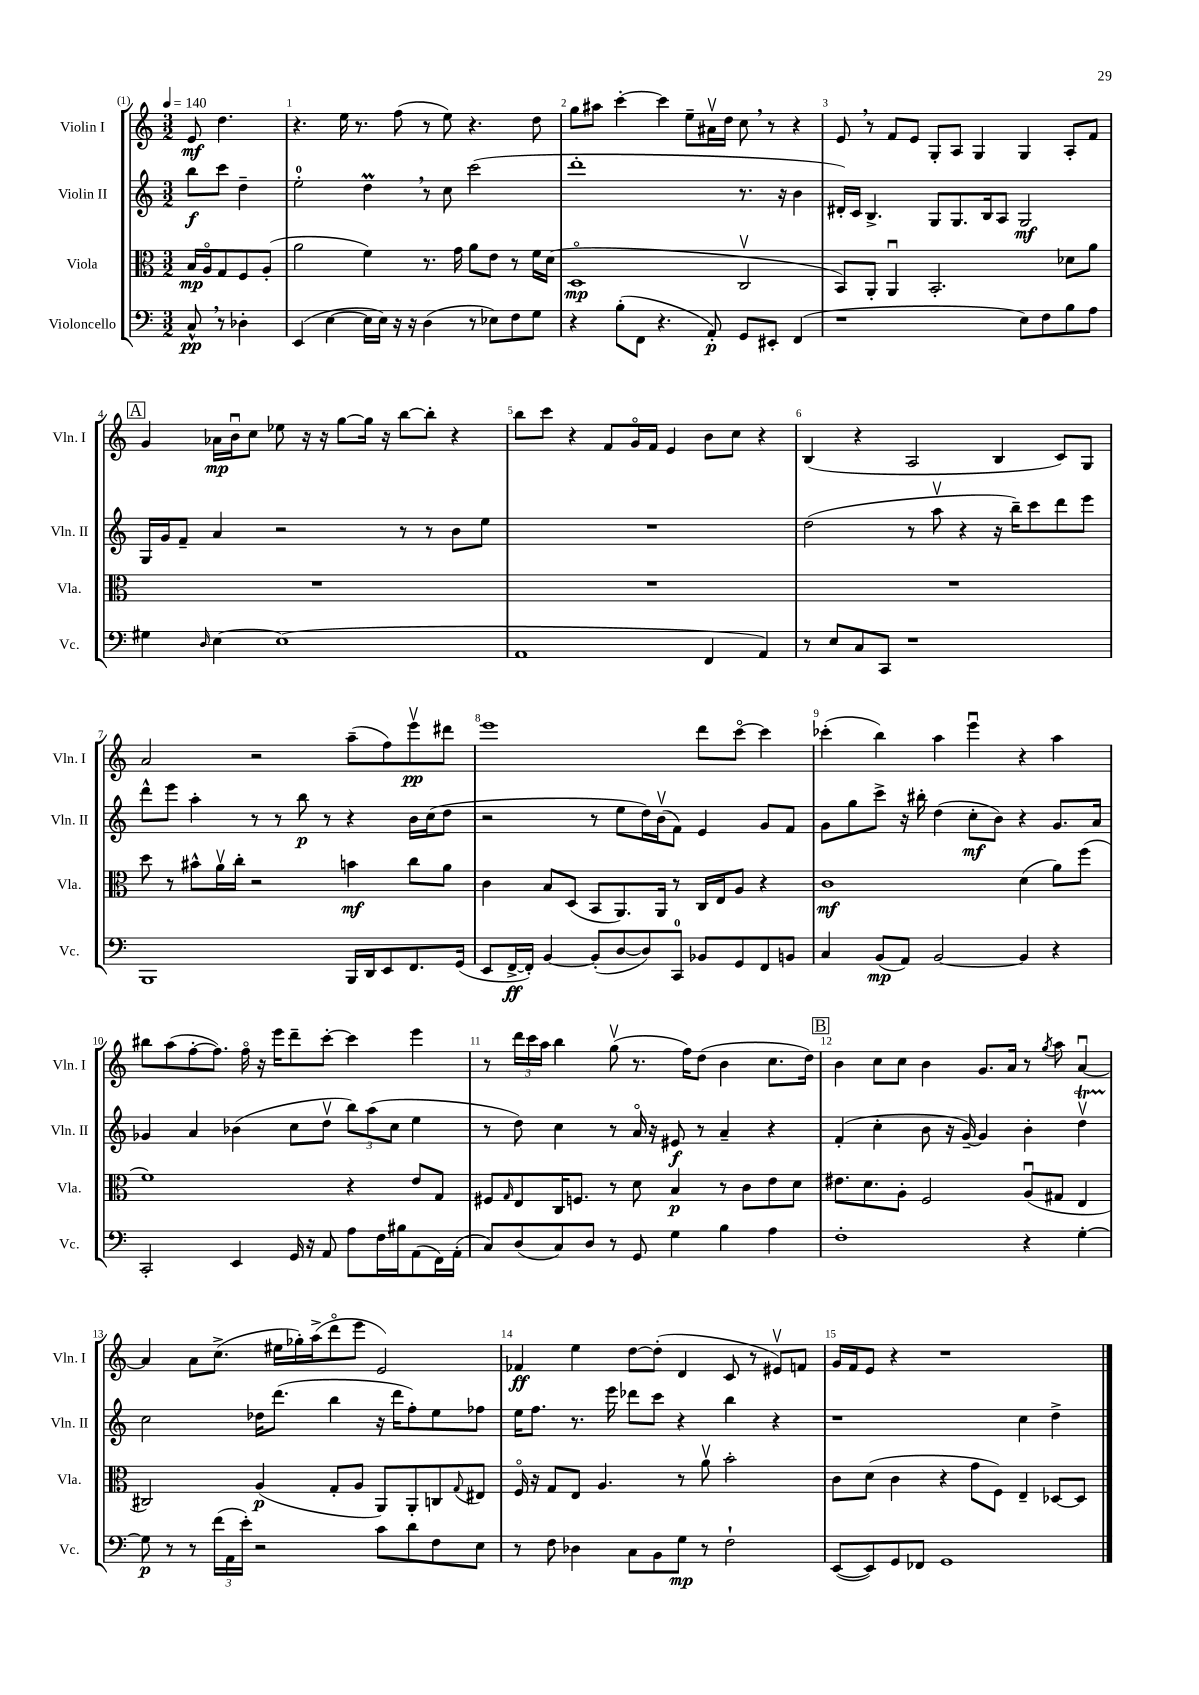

**kern	**kern	**kern	**kern
*staff4	*staff3	*staff2	*staff1
*clefF4	*clefC3	*clefG2	*clefG2
*k[]	*k[]	*k[]	*k[]
*M3/2	*M3/2	*M3/2	*M3/2
*MM140	*MM140	*MM140	*MM140
8C^^	16B	8bb	8e
.	16Ao	.	.
8r	8G	8ccc	4.dd
4D-'	8F	4dd~	.
.	(8A'	.	.
=	=	=	=
(4EE	2a	2ee'	4.r
[4E	.	.	.
.	.	.	16ee
.	.	.	8.r
16E]	4f)	4dd	.
16E)	.	.	.
16r	.	.	(8ff
16r	.	.	.
(4D	8.r	8r	8r
.	.	8cc	8ee)
.	16g	.	.
8r	8a	(2ccc	4.r
8E-)	8e	.	.
8F	8r	.	.
8G	16f	.	8dd
.	(16d	.	.
=	=	=	=
4r	1Do	1ddd'	8gg
.	.	.	8aa#
(8B'	.	.	[4ccc'
8FF	.	.	.
4.r	.	.	4ccc]
.	.	.	8ee~
8AA')	.	.	16a#v
.	.	.	16dd
8GG	2Cv	8.r	8cc
8EE#'	.	.	8r
.	.	16r	.
(4FF	.	4b	4r
=	=	=	=
1r	8BB)	16d#')	8e
.	.	16c	.
.	8AA'	4.B^	8r
.	4AAu	.	8f
.	.	.	8e
.	2.BB'	8G	8G'
.	.	8.G	8A
.	.	.	4G
.	.	16B	.
.	.	8A	.
8E)	.	2G	4G
8F	.	.	.
8B	8d-	.	8A'
8A	8a	.	8f
=	=	=	=
4G#	1.r	16G	4g
.	.	16g	.
.	.	8f~	.
16qqD	.	.	.
[4E	.	4a	16a-
.	.	.	16bu
.	.	.	8cc
(1E]	.	2r	8ee-
.	.	.	16r
.	.	.	16r
.	.	.	[8gg
.	.	.	16gg]
.	.	.	16r
.	.	8r	[8bb
.	.	8r	8bb']
.	.	8b	4r
.	.	8ee	.
=	=	=	=
1AA	1.r	1.r	8bb
.	.	.	8ccc
.	.	.	4r
.	.	.	8f
.	.	.	16go
.	.	.	16f
.	.	.	4e
4FF	.	.	8b
.	.	.	8cc
4AA)	.	.	4r
=	=	=	=
8r	1.r	(2dd	(4B
8E	.	.	.
8C	.	.	4r
8CC	.	.	.
1r	.	8r	2A
.	.	8aav	.
.	.	4r	.
.	.	16r	4B
.	.	16bb~)	.
.	.	8ccc	.
.	.	8ddd	8c)
.	.	8eee	8G
=	=	=	=
1BBB	8dd	8ddd^^	2a
.	8r	8eee	.
.	8b#^^	4aa'	.
.	16av	.	.
.	16cc'	.	.
.	2r	8r	2r
.	.	8r	.
.	.	8bb	.
.	.	8r	.
16BBB	4b	4r	(8aa~
16DD	.	.	.
8EE	.	.	8ff)
8.FF	8cc	16b	8eeev
.	.	(16cc	.
.	8a	8dd	8ddd#
(16GG	.	.	.
=	=	=	=
8EE	4c	2r	1eee
[16FF^	.	.	.
16FF'])	.	.	.
[4BB	8B	.	.
.	(8D	.	.
(8BB']	8BB	8r	.
[8D	8.AA)	8ee	.
8D])	.	16dd)	.
.	16AA	(16bv	.
8CC	8r	8f)	.
8BB-	16C	4e	8ddd
.	16E	.	.
8GG	8A	.	[8ccco
8FF	4r	8g	4ccc]
8BB	.	8f	.
=	=	=	=
4C	1c	8g	(4ccc-'
.	.	8gg	.
(8BB	.	8ccc^	4bb)
8AA)	.	16r	.
.	.	16bb#'	.
[2BB	.	(4dd	4aa
.	.	8cc'	4eeeu
.	.	8b)	.
4BB]	(4d	4r	4r
4r	8a)	8.g	4aa
.	(8ff	.	.
.	.	16a	.
=	=	=	=
2CC'	1f)	4g-	8bb#
.	.	.	(8aa
.	.	4a	[8ff'
.	.	.	8.ff])
4EE	.	(4b-	.
.	.	.	16ffo
.	.	.	16r
.	.	.	16eee
16GG	.	8cc	8ddd~
16r	.	.	.
8AA	.	8ddv	[8ccc'
8A	4r	12bb)	4ccc]
.	.	(12aa	.
16F	.	.	.
.	.	12cc	.
16B#	.	.	.
(8AA	8e	4ee	4eee
16FF)	8G	.	.
(16AA'	.	.	.
=	=	=	=
8C)	8F#	8r	8r
.	16qqG	.	.
(8D	8E	8dd)	24ddd
.	.	.	24ccc
.	.	.	24aa
8C)	16C	4cc	4bb
.	8.F	.	.
8D	.	.	.
8r	8r	8r	(8ggv
8GG	8d	16ao	8.r
.	.	16r	.
4G	4B	8e#	.
.	.	.	16ff)
.	.	8r	(8dd
4B	8r	4a~	4b
.	8c	.	.
4A	8e	4r	8.cc
.	8d	.	.
.	.	.	16dd)
=	=	=	=
1F'	8.e#	(4f'	4b
.	8.d	.	.
.	.	4cc'	8cc
.	8A'	.	8cc
.	2F	8b	4b
.	.	16r	.
.	.	[16g~)	.
.	.	4g]	8.g
.	.	.	16a
4r	(8Au	4b'	8r
.	.	.	8qgg
.	8G#	.	8aa
[4G'	4E	4ddv	[4au
=	=	=	=
8G]	2C#)	2cc	4a]
8r	.	.	.
8r	.	.	8a
(24f	.	.	(8.cc^
24AA	.	.	.
24e')	.	.	.
2r	(4A	16dd-	.
.	.	(8.ddd	16ee#
.	.	.	16gg-')
.	.	.	(16aa^
.	8G'	4bb	8dddo
.	8A	.	8eee
8c	8AA)	16r	2e)
.	.	16ddd	.
8d	8AA'	8ff')	.
8F	8C	8ee	.
.	8qqG	.	.
8E	8E#	8ff-	.
=	=	=	=
8r	16Fo	16ee	4f-
.	16r	8.ff	.
8F	8G	.	.
4D-	8E	8.r	4ee
.	4.A	.	.
.	.	16eee	.
8C	.	8ddd-	[8dd
8BB	.	8ccc	(8dd']
8G	8r	4r	4d
8r	8av	.	.
2F`	2b'	4bb	8c
.	.	.	8r
.	.	4r	8e#v)
.	.	.	8f
=	=	=	=
([8EE	8c	1r	16g
.	.	.	16f
8EE])	(8d	.	8e
8GG	4c	.	4r
8FF-	.	.	.
1GG	4r	.	1r
.	8g	.	.
.	8F)	.	.
.	4E~	4cc	.
.	[8D-	4dd^	.
.	8D-]	.	.
==	==	==	==
*-	*-	*-	*-
